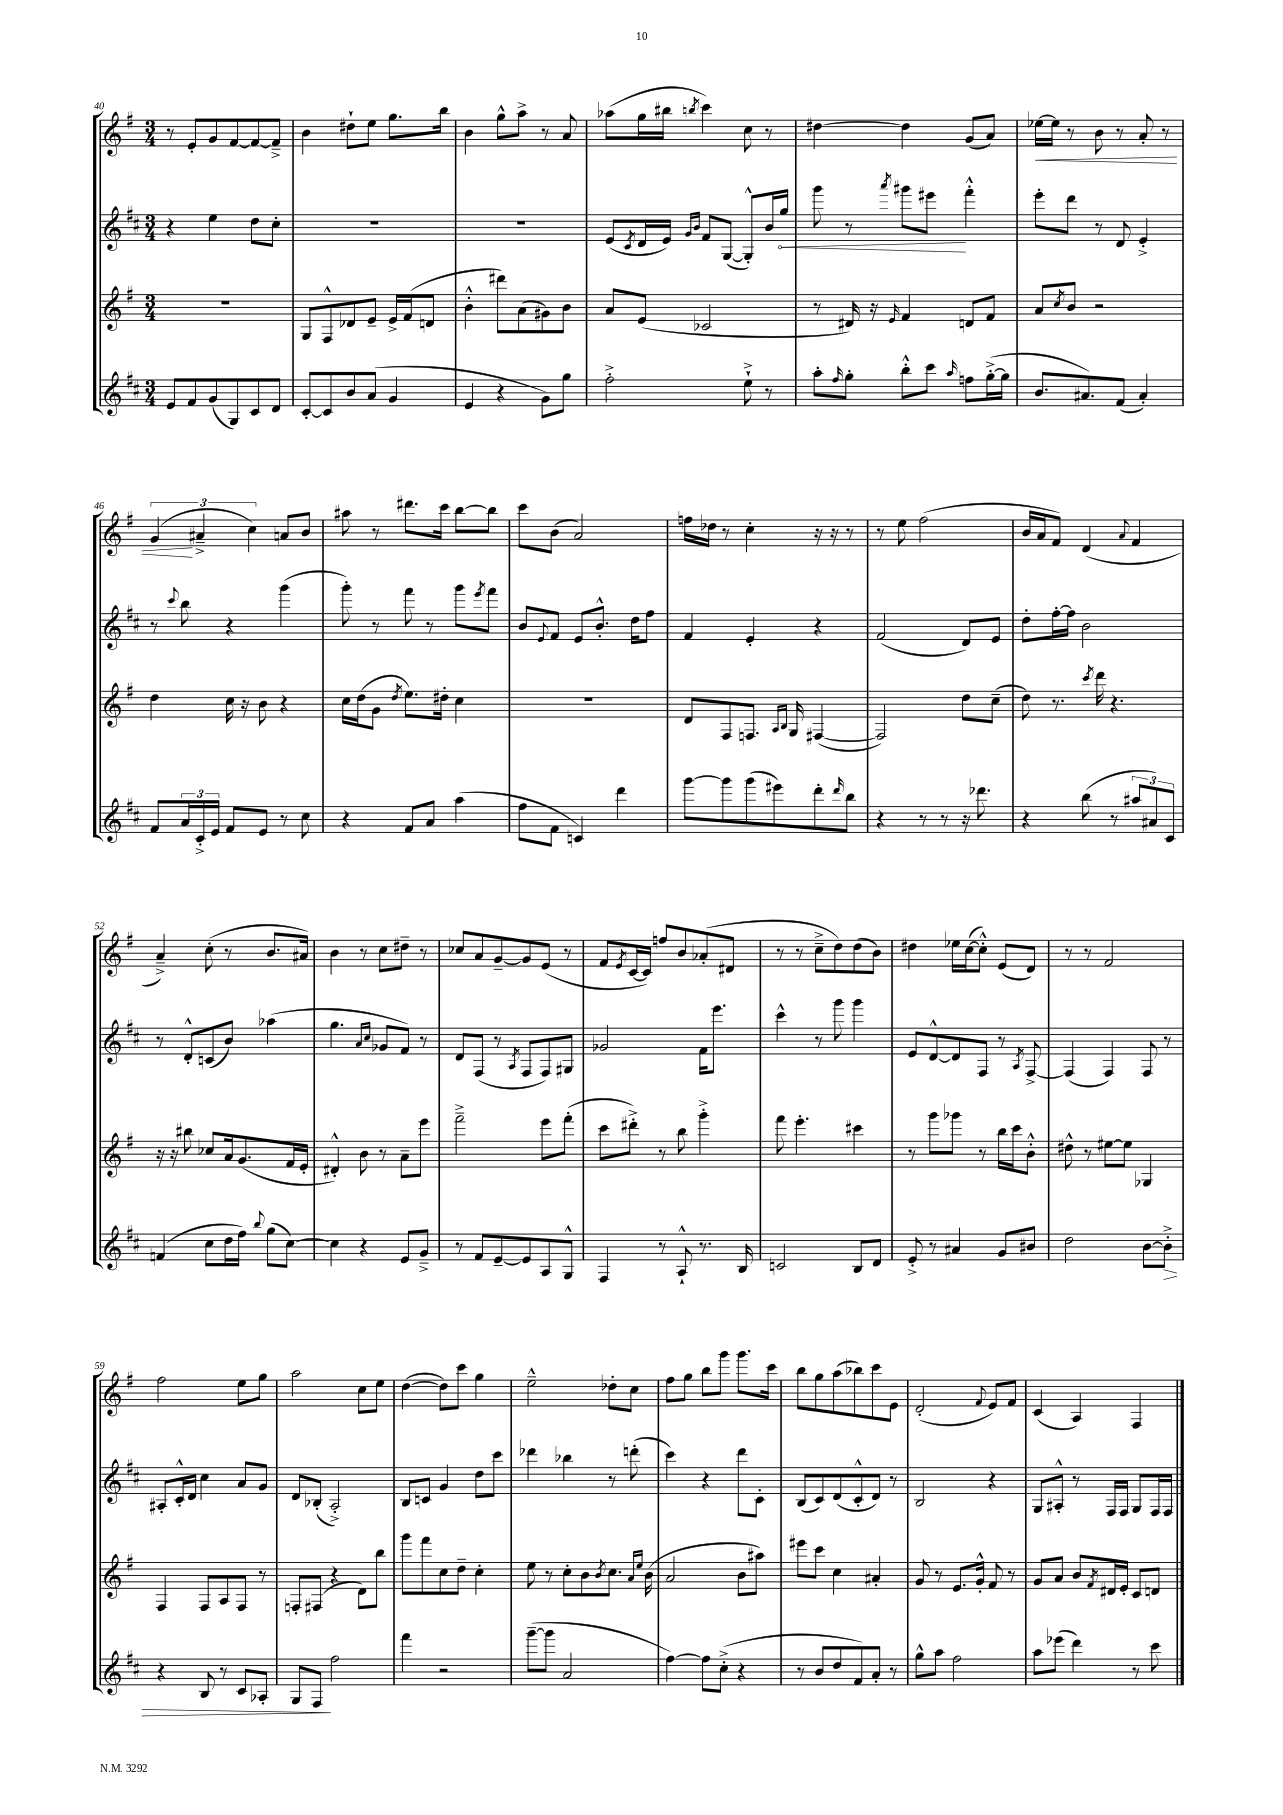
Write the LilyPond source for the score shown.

<<
\new StaffGroup <<
\new Staff = "s0" {
    \clef treble \key g \major \numericTimeSignature \time 3/4
    r8 e'8-. g'8 fis'8~ fis'8~ fis'8---> |
    b'4 dis''8-! e''8 g''8. b''16 |
    b'4 g''8-^ a''8-> r8 a'8 |
    aes''8( g''16 bis''16 \acciaccatura { b''8 } c'''4) c''8 r8 |
    dis''4~ dis''4 g'8( a'8) |
    ees''16~\< ees''16 r8 b'8 r8 a'8-. r8 |
    \tuplet 3/2 { g'4\!( ais'4---> c''4) } a'8 b'8 |
    ais''8 r8 dis'''8. c'''16 b''8~ b''8 |
    c'''8 b'8( a'2) |
    f''16 des''16 r8 c''4-. r16 r16 r8 |
    r8 e''8 fis''2( |
    b'16 a'16 fis'8) d'4( \appoggiatura { a'8 } fis'4 |
    a'4--->) c''8-.( r8 b'8. ais'16) |
    b'4 r8 c''8 dis''8-- r8 |
    ces''8 a'8 g'8~-- g'8 e'8( r8 |
    fis'8 \acciaccatura { e'8 } c'16~ c'16) f''8 b'8 aes'8-.( dis'8 |
    r8 r8 c''8---> d''8) d''8( b'8) |
    dis''4 ees''16 c''16~( c''8-.-^) e'8( d'8) |
    r8 r8 fis'2 |
    fis''2 e''8 g''8 |
    a''2 c''8 e''8 |
    d''4~( d''8) c'''8 g''4 |
    e''2---^ des''8-. c''8 |
    fis''8 g''8 b''8 g'''8 g'''8. c'''16 |
    b''8 g''8 a''8( bes''8) c'''8 e'8 |
    d'2-.( \appoggiatura { fis'8 } e'8) fis'8 |
    c'4( a4) fis4 \bar "|." |
}
\new Staff = "s1" {
    \clef treble \key d \major \numericTimeSignature \time 3/4
    r4 e''4 d''8 cis''8-. |
    R2. |
    R2. |
    e'8( \acciaccatura { cis'8 } d'16 e'16) \grace { g'16 b'16 } fis'8 g8~( g8-.-^) b'16 \once \override Hairpin.circled-tip = ##t g''16\< |
    g'''8 r8 \acciaccatura { a'''8 } gis'''8 eis'''8\! fis'''4-.-^ |
    e'''8-. d'''8 r8 d'8 e'4-.-> |
    r8 \appoggiatura { cis'''8 } b''8 r4 g'''4( |
    g'''8-.) r8 fis'''8 r8 g'''8 \acciaccatura { e'''8 } fis'''8 |
    b'8 \appoggiatura { e'8 } fis'8 e'8 b'8.-.-^ d''16 fis''8 |
    fis'4 e'4-. r4 |
    fis'2( d'8) e'8 |
    d''8-. fis''16~-. fis''16 b'2 |
    r8 d'8-.-^ c'8( b'8) aes''4( |
    g''4. \grace { a'16 cis''16 } ges'8 fis'8) r8 |
    d'8 fis8( r8 \acciaccatura { a8 } fis8 fis8) gis8 |
    ges'2 fis'16 e'''8. |
    cis'''4-^ r8 g'''8 g'''4 |
    e'8 d'8~-^ d'8 fis8 r8 \acciaccatura { a8 } fis8~-> |
    fis4( fis4) fis8 r8 |
    ais8-. cis'16-.-^ d'16 cis''4 a'8 g'8 |
    d'8 bes8-.( a2-.->) |
    b8 c'8 g'4 d''8 cis'''8 |
    des'''4 bes''4 r8 d'''8-.( |
    cis'''4) r4 d'''8 cis'8-. |
    b8( cis'8) d'8( cis'8-.-^ d'8) r8 |
    b2 r4 |
    g8 ais8-.-^ r8 fis16 fis16 g8 fis16 fis16 \bar "|." |
}
\new Staff = "s2" {
    \clef treble \key g \major \numericTimeSignature \time 3/4
    R2. |
    g8 fis8-^ des'8 e'8-- e'16-> fis'16( d'8 |
    b'4-.-^ dis'''8) a'8( gis'8) b'8 |
    a'8 e'8( ces'2 |
    r8 dis'16) r16 \grace { e'16 } fis'4 d'8 fis'8 |
    a'8 \acciaccatura { c''8 } b'8 r2 |
    d''4 c''16 r16 b'8 r4 |
    c''16 d''16( g'8 \acciaccatura { d''8 } e''8.) dis''16-. c''4 |
    R2. |
    d'8 fis8 f8. \grace { a16 b16 } g16 fis4~( |
    fis2) d''8 c''8--( |
    d''8) r8. \acciaccatura { c'''8 } d'''16 r4. |
    r16 r16 bis''8 ces''8 a'16 g'8.( fis'16 e'16-. |
    dis'4-.-^) b'8 r8 a'8-- e'''8 |
    fis'''2---> e'''8 fis'''8-.( |
    c'''8 dis'''8-.->) r8 b''8 g'''4-.-> |
    fis'''8 e'''4.-. cis'''4 |
    r8 g'''8 ges'''8 r8 b''16 c'''16 b'8-.-^ |
    dis''8-^ r8 eis''8~ eis''8 ges4 |
    fis4 fis8 a8 fis8 r8 |
    f8-. fis8( r4 d'8) b''8 |
    g'''8 fis'''8 c''8 d''8-- c''4-. |
    e''8 r8 c''8-. b'8 \acciaccatura { b'8 } c''8. \grace { a'16 e''16 } b'16( |
    a'2 b'8 ais''8) |
    eis'''8 c'''8 c''4 ais'4-. |
    g'8 r8 e'8. g'16-.-^ fis'8 r8 |
    g'8 a'8 b'8 \acciaccatura { fis'8 } dis'16 e'16-. c'8 d'8 \bar "|." |
}
\new Staff = "s3" {
    \clef treble \key d \major \numericTimeSignature \time 3/4
    e'8 fis'8 g'8( g8) cis'8 d'8 |
    cis'8~-. cis'8 b'8 a'8( g'4 |
    e'4 r4 g'8) g''8 |
    fis''2-.-> e''8-!-> r8 |
    a''8-. \grace { fis''16 } g''8-. b''8-.-^ cis'''8 \grace { a''16 } f''8 g''16~-.->( g''16 |
    b'8. ais'8.) fis'8( ais'4-.) |
    fis'8 \tuplet 3/2 { a'16 cis'16-.-> e'16 } fis'8 e'8 r8 cis''8 |
    r4 fis'8 a'8 a''4( |
    fis''8 fis'8 c'4) d'''4 |
    g'''8~ g'''8 g'''8( eis'''8) d'''8-. \grace { d'''16 } b''8 |
    r4 r8 r8 r16 des'''8. |
    r4 b''8( r8 \tuplet 3/2 { ais''8 ais'8) cis'8 } |
    f'4( cis''8 d''16 fis''16) \appoggiatura { b''8 } g''8( cis''8~) |
    cis''4 r4 e'8 g'8---> |
    r8 fis'8 e'8~-- e'8 a8 g8-^ |
    fis4 r8 a8-!-^ r8. b16 |
    c'2 b8 d'8 |
    e'8-.-> r8 ais'4 g'8 bis'8 |
    d''2 b'8~ b'8-.->\> |
    r4 b8 r8 cis'8 aes8-. |
    g8 fis8\! fis''2 |
    fis'''4 r2 |
    g'''8~--( g'''8 a'2 |
    fis''4~) fis''8 cis''8-.->( r4 |
    r8 b'8 d''8 fis'8) a'8-. r8 |
    g''8-^ a''8 fis''2 |
    a''8 ees'''8( d'''4) r8 cis'''8 \bar "|." |
}
>>
>>
\layout { \context { \Score currentBarNumber = #40 } }
